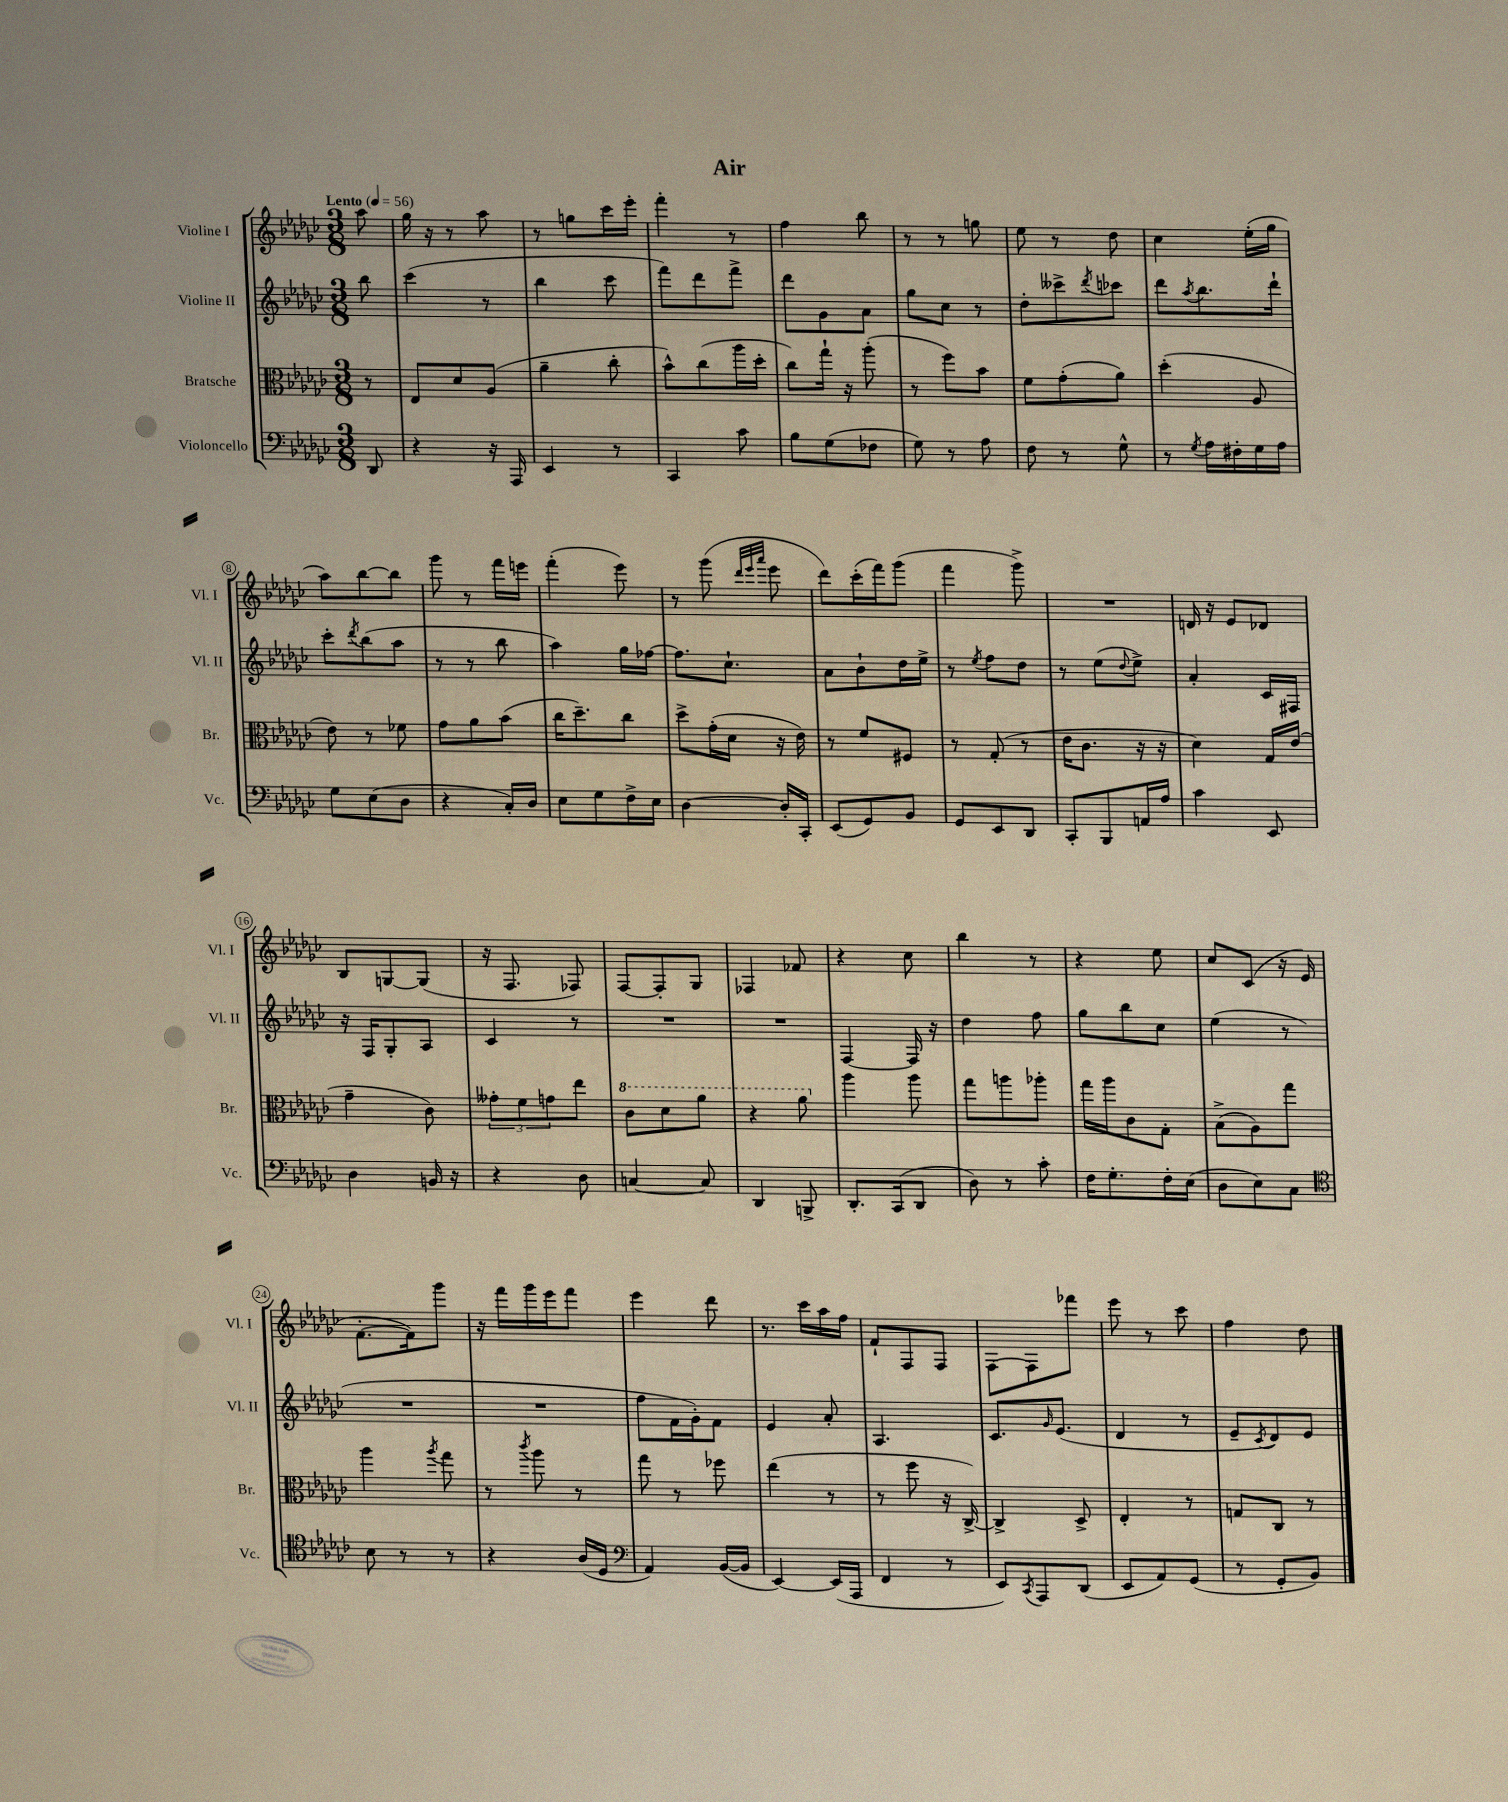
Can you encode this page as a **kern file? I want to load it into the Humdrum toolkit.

**kern	**kern	**kern	**kern
*part4	*part3	*part2	*part1
*staff4	*staff3	*staff2	*staff1
*I"Violoncello	*I"Bratsche	*I"Violine II	*I"Violine I
*I'Vc.	*I'Br.	*I'Vl. II	*I'Vl. I
*clefF4	*clefC3	*clefG2	*clefG2
*k[b-e-a-d-g-c-]	*k[b-e-a-d-g-c-]	*k[b-e-a-d-g-c-]	*k[b-e-a-d-g-c-]
*M3/8	*M3/8	*M3/8	*M3/8
*MM56	*MM56	*MM56	*MM56
=	=	=	=
!	!	!	!LO:TX:a:B:t=Lento
8DD-/	8r	8bb-\	8aa-\
=1	=1	=1	=1
4r	8E-/L	(4ccc-\	16gg-\
.	.	.	16r
.	8d-/	.	8r
16r	(8A-/J	8r	8aa-\
16AAA-/	.	.	.
=2	=2	=2	=2
4EE-/	4a-~\	4bb-\	8r
.	.	.	8ggn\L
8r	8cc-'\	8ccc-\	16ccc-\L
.	.	.	16eee-'\JJ
=3	=3	=3	=3
4CC-/	8b-^^\L)	8fff\L)	4fff'\
.	(8cc-\	8ddd-\	.
8c-\	16aa-\L	8fff^\J	8r
.	16dd-'\JJ	.	.
=4	=4	=4	=4
8B-\L	8cc-\L)	8ddd-\L	4ff\
(8G-\	16gg-`\Jk	8g-\	.
.	16r	.	.
8F-X\J	(8aa-'\	8a-\J	8bb-\
=5	=5	=5	=5
8G-\)	8r	8gg-\L	8r
8r	8ff\L)	8cc-\J	8r
8A-\	8b-\J	8r	8ggn\
=6	=6	=6	=6
8F\	8f\L	8dd-'\L	8ee-\
8r	(8g-'\	8ccc--X^\	8r
.	.	8qddd-/	.
8G-^^\	8a-\J)	8ccc-X\J	8dd-\
=7	=7	=7	=7
8r	(4dd-'\	8ddd-\L	4cc-\
8qG-/	.	8qaa-/	.
16A-\LL	.	8.bb-\	.
16F#X'\	.	.	.
16G-\	8A-/	.	(16ee-'\LL
16A-\JJ	.	16ddd-`\Jk	16gg-\JJ
!!LO:LB:g=z
=8	=8	=8	=8
8G-\L	8e-\)	8ccc-'\L	8aa-\L)
.	.	8qddd-/	.
(8E-\	8r	(8bb-\	[8bb-\
8D-\J	8f-X\	8aa-\J	8bb-\J]
=9	=9	=9	=9
4r	8g-\L	8r	8ggg-\
.	8a-\	8r	8r
16C-'/LL)	(8b-\J	8bb-\	16fff\LL
16D-/JJ	.	.	16eeen\JJ
=10	=10	=10	=10
8E-\L	16cc-\KL	4aa-\)	(4fff'\
.	8.dd-~\)	.	.
8G-\	.	.	.
16F^\L	8cc-\J	16gg-\LL	8eee-\)
16E-\JJ	.	[16ff-X\JJ	.
=11	=11	=11	=11
[4D-\	8dd-^\L	8.ff-\L]	8r
.	(16g-'\L	.	(8ggg-\
.	16d-\JJ	8.cc-`\J	.
.	.	.	32qqddd-/LLL
.	.	.	32qqeee-/
.	.	.	32qqaaa-/JJJ
16D-'/LL]	16r	.	8eee-\
16CC-'/JJ	16e-\)	.	.
=12	=12	=12	=12
(8EE-/L	8r	8a-\L	8ddd-\L)
8GG-/)	8f/L	8b-`\	(16ccc-'\L
.	.	.	16fff\J)
8BB-/J	8F#X/J	16dd-\L	(8ggg-\J
.	.	16ee-^\JJ	.
=13	=13	=13	=13
8GG-/L	8r	8r	4fff\
.	.	8qee-/	.
8EE-/	(8G-'/	8ff\L	.
8DD-/J	8r	8dd-\J	8ggg-^\)
=14	=14	=14	=14
8CC-'/L	16e-\KL	8r	4.r
.	8.c-\J	.	.
8BBB-/	.	(8ee-\L	.
.	.	8qqdd-/	.
16AAn/L	16r	8ee-^\J)	.
16A-/JJ	16r	.	.
=15	=15	=15	=15
4c-\	4d-\)	4a-'/	16dn/
.	.	.	16r
.	.	.	8e-/L
8EE-/	16G-/LL	16c-/LL	8d-X/J
.	(16e-/JJ	16F#X/JJ	.
!!LO:LB:g=z
=16	=16	=16	=16
4D-\	4g-~\	16r	8B-/L
.	.	16F/KL	.
.	.	8G-'/	[8Gn/
16BBn/	8c-\)	8A-/J	(8G/J]
16r	.	.	.
=17	=17	=17	=17
4r	12g--X'\L	4c-/	16r
.	.	.	8.F/
.	12f\	.	.
.	12gn\	.	.
8D-\	8ee-\J	8r	8F-X/)
=18	=18	=18	=18
*	*8va	*	*
[4Cn/	8cc-\L	4.r	[8F/L
.	8dd-\	.	8F'/]
8C/]	8aa-\J	.	8G-/J
=19	=19	=19	=19
4DD-/	4r	4.r	4F-X/
8BBBn^/	8aa-\	.	8f-X/
=20	=20	=20	=20
*	*X8va	*	*
8.DD-'/L	4aa-\	[4F/	4r
(16CC-/k	.	.	.
8DD-/J	8aa-\	16F/]	8cc-\
.	.	16r	.
=21	=21	=21	=21
8D-\)	8gg-\L	4dd-\	4bb-\
8r	8aan\	.	.
8c-'\	8aa-X'\J	8ff\	8r
=22	=22	=22	=22
16F\KL	16gg-\LL	8gg-\L	4r
8.G-'\	16aa-\J	.	.
.	8c-\	8bb-\	.
16F'\L	8G-'\J	8cc-\J	8ee-\
(16E-\JJ	.	.	.
=23	=23	=23	=23
8D-\L	(8B-^\L	(4ee-\	8cc-/L
8E-\)	8A-\)	.	(8c-/J
8C-\J	8gg-\J	8r	16r
.	.	.	16e-/
!!LO:LB:g=z
=24	=24	=24	=24
*clefC4	*	*	*
8B-\	4aa-\	4.r	[8.f'\L
8r	.	.	.
.	.	.	16f\k])
.	8qaa-/	.	.
8r	8gg-\	.	8ggg-\J
=25	=25	=25	=25
4r	8r	4.r	16r
.	.	.	16fff\LL
.	8qccc-/	.	.
.	8aa-\	.	16ggg-\
.	.	.	16eee-\J
(16A-/LL	8r	.	8fff\J
16D-/JJ	.	.	.
=26	=26	=26	=26
*clefF4	*	*	*
4AA-/)	8gg-\	8ff\L	4eee-\
.	8r	16f\L	.
.	.	16g-'\J)	.
([16BB-/LL	8ff-X\	8f\J	8ddd-\
16BB-/JJ]	.	.	.
=27	=27	=27	=27
[4EE-/)	(4ee-\	4e-/	8.r
.	.	.	16ccc-\LL
(16EE-/LL]	8r	8a-'/	16aa-\
16AAA-/JJ	.	.	16ff\JJ
=28	=28	=28	=28
4FF/	8r	4.A-/	8f`/L
.	8ff\	.	8F/
8r	16r	.	8F/J
.	[16C-^/)	.	.
=29	=29	=29	=29
8EE-/L)	4C-^/]	8.c-/L	[8F\L
8qCC-/	.	.	.
8AAA-/	.	.	8F\]
.	.	16qqg-/	.
.	.	(8.e-/J	.
(8DD-/J	8D-^/	.	8fff-X\J
=30	=30	=30	=30
8EE-/L	4E-'/	4d-/	8eee-\
8AA-/)	.	.	8r
(8GG-/J	8r	8r	8ccc-\
=31	=31	=31	=31
8r	8Gn/L	8e-~/L	4ff\
.	.	8qc-/	.
8GG-'/L	8C-/J	8d-/)	.
8BB-/J)	8r	8e-/J	8dd-\
==	==	==	==
*-	*-	*-	*-
